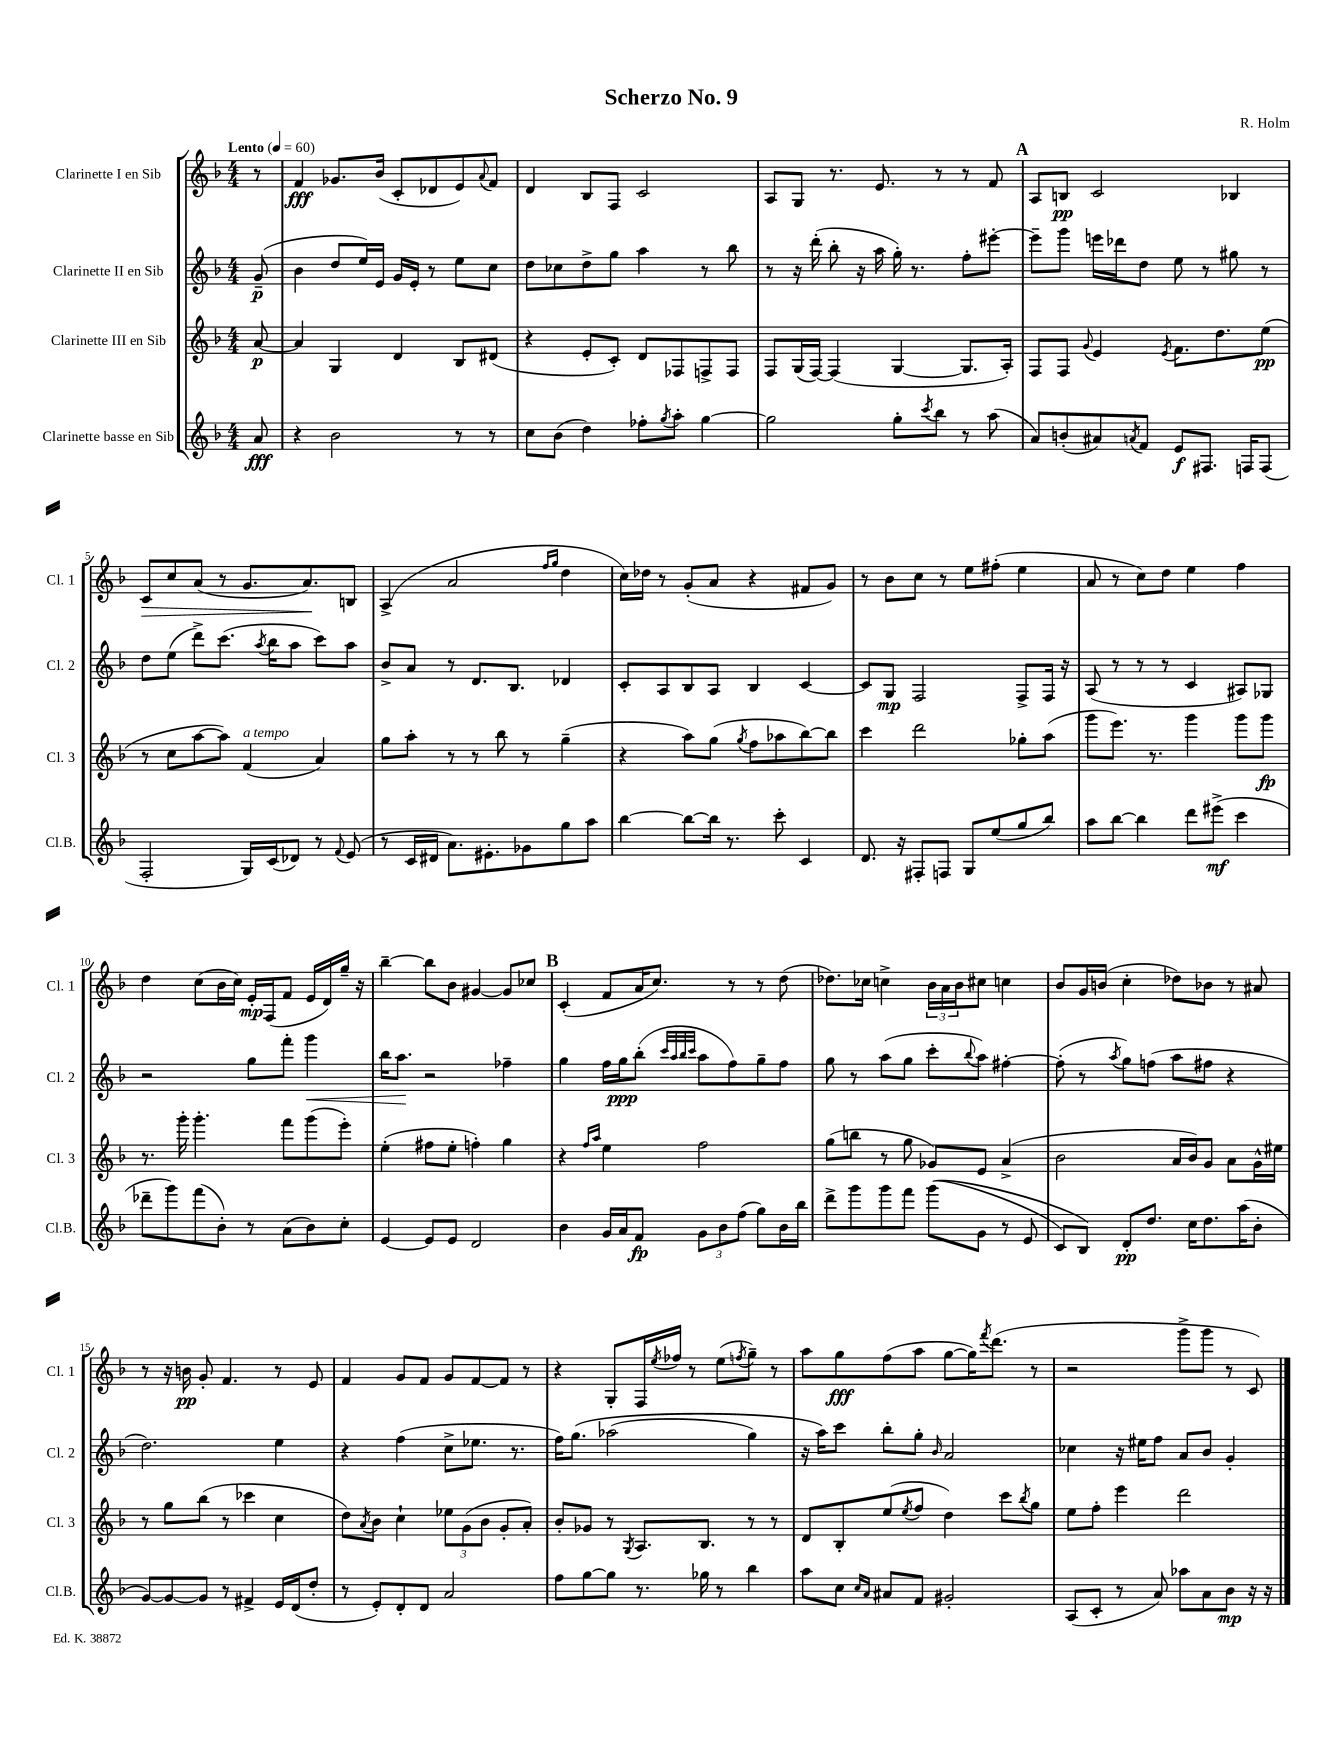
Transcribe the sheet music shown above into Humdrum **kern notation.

**kern	**kern	**kern	**kern
*staff4	*staff3	*staff2	*staff1
*clefG2	*clefG2	*clefG2	*clefG2
*k[b-]	*k[b-]	*k[b-]	*k[b-]
*M4/4	*M4/4	*M4/4	*M4/4
*MM60	*MM60	*MM60	*MM60
8a/	[8a/	(8g~/	8r
=	=	=	=
4r	4a/]	4b-\	4f/
2b-\	4G/	8dd/L	8.g-/L
.	.	16ee/L)	.
.	.	16e/JJ	(16b-/Jk
.	4d/	16g/LL	8c'/L
.	.	16e'/JJ	.
.	.	8r	8d-/
8r	8B-/L	8ee\L	8e/)
.	.	.	8qqa/
8r	(8d#/J	8cc\J	8f/J
=	=	=	=
8cc\L	4r	8dd\L	4d/
(8b-\J	.	8cc-\	.
4dd\)	8e'/L	8dd^\	8B-/L
.	8c'/J)	8gg\J	8F/J
8ff-'\L	8d/L	4aa\	2c/
8qgg/	.	.	.
8aa'\J	8F-/	.	.
[4gg\	8F^/	8r	.
.	8F/J	8bb-\	.
=	=	=	=
2gg\]	8F/L	8r	8A/L
.	(16G/L	16r	8G/J
.	[16F/JJ)	(16ddd'\	.
.	(4F/]	8bb-'\	8.r
.	.	16r	.
.	.	16aa\	8.e/
8gg'\L	[4G/	16gg'\)	.
.	.	8.r	.
8qccc/	.	.	.
8bb-\J	.	.	8r
8r	8.G/]L	8ff'\L	8r
(8aa\	.	[8eee#'\J	8f/
.	16A'/Jk)	.	.
=	=	=	=
8a/L)	8F/L	8eee#~\]L	8A/L
(8b'/	8F/J	8ggg\J	8B/J
.	8qqg/	.	.
8a#/)	4e/	16eee\LL	2c/
.	.	16ddd-\J	.
8qa/	.	.	.
8f/J	.	8dd\J	.
.	8qe/	.	.
8e/L	8.f\L	8ee\	.
8.F#/J	.	8r	.
.	8.dd\	.	.
.	.	8gg#\	4B-/
16F/LK	.	.	.
(8F/J	(8ee\J	8r	.
=	=	=	=
2F'/	8r	8dd\L	8c/L
.	8cc\L	(8ee\J	8cc/
.	[8aa\	8ddd^\L)	(8a/J
.	8aa\]J)	(8.ccc\J	8r
16G/LL)	(4f/	.	8.g/L
.	.	8qaa/	.
(16c/J	.	16bb-\LK	.
8d-/J)	.	8aa\J	.
.	.	.	8.a/)
8r	4a/)	8ccc\L)	.
8qqf/	.	.	.
(8e/	.	8aa\J	8B/J
=	=	=	=
8r	8gg\L	8b-^/L	(4A^/
16c/LL	8aa'\J	8a/J	.
16d#/JJ	.	.	.
8.a\L)	8r	8r	2a/
.	8r	8.d/L	.
8.e#'\	.	.	.
.	8bb-\	.	.
.	.	8.B-/J	.
8g-\	8r	.	.
.	.	.	16qqff/LL
.	.	.	16qqgg/JJ
8gg\	(4gg~\	4d-/	4dd\
8aa\J	.	.	.
=	=	=	=
[4bb-\	4r	8c'/L	16cc\LL)
.	.	.	16dd-\JJ
.	.	8A/	8r
8bb-\_L	8aa\L)	8B-/	(8g'/L
16bb-\]Jk	(8gg\J	8A/J	8a/J
8.r	.	.	.
.	8qgg/	.	.
.	8ff\L	4B-/	4r
8ccc'\	8aa-\	.	.
4c/	[8bb-\)	[4c/	8f#/L
.	8bb-\]J	.	8g/J)
=	=	=	=
8.d/	4ccc\	8c/]L	8r
.	.	8G/J	8b-\L
16r	.	.	.
8F#'/L	2ddd\	2F/	8cc\J
8F/J	.	.	8r
8G/L	.	.	8ee\L
(8ee/	.	.	(8ff#'\J
8gg/	8gg-'\L	8F^/L	4ee\
8bb-/J)	(8aa\J	16F/Jk	.
.	.	16r	.
=	=	=	=
8aa\L	8ggg\L	(8A/	8a/
[8bb-\J	8.eee\J)	8r	8r
4bb-\]	.	8r	8cc\L)
.	8.r	.	.
.	.	8r	8dd\J
8ddd\L	4ggg\	4c/	4ee\
(8eee#^\J	.	.	.
4ccc\	8ggg\L	8A#/L)	4ff\
.	8ggg\J	8G-/J	.
=	=	=	=
8ddd-~\L	8.r	2r	4dd\
8ggg\)	.	.	.
.	16ggg'\	.	.
(8fff\	4.ggg'\	.	(8cc\L
8b-'\J)	.	.	16b-\L
.	.	.	16cc\JJ)
8r	.	8gg\L	16e'/LL
.	.	.	(16F/J
(8a\L	8fff\L	8fff'\J	8f/J
8b-\)	(8ggg\	4ggg\	16e/LL
.	.	.	16d/)
8cc'\J	8eee'\J)	.	16gg~/JJ
.	.	.	16r
=	=	=	=
[4e/	(4ee'\	16bb-\LK	[4bb-~\
.	.	8.aa\J	.
8e/]L	8ff#\L	2r	8bb-\]L
8e/J	8ee'\J	.	8b-\J
2d/	4ff'\)	.	[4g#/
.	4gg\	4ff-~\	8g#/]L
.	.	.	8cc-/J
=	=	=	=
4b-\	4r	4gg\	(4c'/
.	16qqff/LL	.	.
.	16qqaa/JJ	.	.
16g/LL	4ee\	16ff\LL	8f/L
16a/J	.	16gg\J	.
8f/J	.	(8bb-'\J	16a/K
.	.	.	8.cc/J)
.	.	32qqccc/LLL	.
.	.	32qqaa/	.
.	.	32qqbb-/	.
.	.	32qqccc/JJJ	.
12g\L	2ff\	8aa\L	.
12b-\	.	.	.
.	.	8ff\)	8r
(12ff\J	.	.	.
8gg\L)	.	8gg~\	8r
16b-\L	.	8ff\J	(8dd\
16bb-\JJ	.	.	.
=	=	=	=
8ddd^\L	(8gg\L	8gg\	8.dd-\L)
8ggg\	8bb\J	8r	.
.	.	.	16cc-\Jk
8ggg\	8r	(8aa\L	4cc^\
8fff\J	8gg\	8gg\J	.
&((8ggg\L	8g-/L)	8ccc'\L	24b-\LL
.	.	.	24a\
.	.	.	24b-\J
.	.	8qqbb-/	.
8g\J	8e/J	8aa\J)	8cc#\J
8r	(4a^/	[4ff#'\	4cc\
8e/	.	.	.
=	=	=	=
8c/L)	2b-\	(8ff#'\]	8b-/L
8B-/J&)	.	8r	16g/L
.	.	.	(16b/JJ
.	.	8qaa/	.
8d'/L	.	8gg\L)	4cc'\
8.dd/J	.	(8ff\J	.
.	16a/LL	8aa\L	8dd-\L)
16cc\LK	16b-/J)	.	.
8.dd\	8g/J	8ff#\J	8b-\J
.	8a\L	4r	8r
(16aa\K	.	.	.
8b-'\J	16g^^\L	.	8a#/
.	16ee#\JJ	.	.
=	=	=	=
[8g/L)	8r	2.dd\)	8r
8g/_	8gg\L	.	16r
.	.	.	16b\
8g/]J	(8bb-\J	.	8g'/
8r	8r	.	4.f/
4f#^/	4ccc-\	.	.
16e/LL	4cc\	4ee\	8r
(16d/J	.	.	.
8dd'/J	.	.	8e/
=	=	=	=
8r	8dd\L)	4r	4f/
.	8qa/	.	.
8e'/L)	8b-\J	.	.
8d'/	4cc`\	(4ff\	8g/L
8d/J	.	.	8f/J
2a/	12ee-\L	8cc^\L	8g/L
.	(12g\	.	.
.	.	8.ee-\J	[8f/
.	12b-\J	.	.
.	8g'/L	.	8f/]J
.	.	8.r	.
.	8a'/J)	.	8r
=	=	=	=
8ff\L	8b-'/L	16ff\LK)	4r
.	.	&(8.gg\J	.
[8gg\	8g-/J	.	.
8gg\]J	8r	(2aa-\	8G'/L
.	8qG/	.	.
8.r	8.A/L	.	16F/L
.	.	.	8qee/
.	.	.	16ff-/JJ
.	.	.	8r
16gg-\	8.B-/J	.	.
8r	.	.	(8ee\L
.	.	.	8qff/
4bb-\	8r	4gg\)	8gg~\J)
.	8r	.	8r
=	=	=	=
8aa\L	8d/L	16r	8aa\L
.	.	16aa\LK&)	.
8cc\J	8B-'/	8ccc\J	8gg\
16qqcc/LL	.	.	.
16qqa/JJ	.	.	.
8a#/L	(8ee/	8bb-'\L	(8ff\
.	8qee/	.	.
8f/J	8ff/J	8gg'\J	8aa\J
.	.	16qqb-/	.
2g#'/	4dd\)	2a/	[8gg\L
.	.	.	16gg\]K)
.	.	.	8qfff/
.	.	.	(8.ddd\J
.	8ccc\L	.	.
.	8qbb-/	.	.
.	8gg\J	.	8r
=	=	=	=
(8A/L	8ee\L	4cc-\	2r
8c'/J	8ff'\J	.	.
8r	4eee\	16r	.
.	.	16ee#\LK	.
8a/)	.	8ff\J	.
8aa-\L	2ddd\	8a/L	8ggg^\L
8a\	.	8b-/J	8ggg\J
8b-\J	.	4g'/	8r
16r	.	.	8c/)
16r	.	.	.
==	==	==	==
*-	*-	*-	*-
